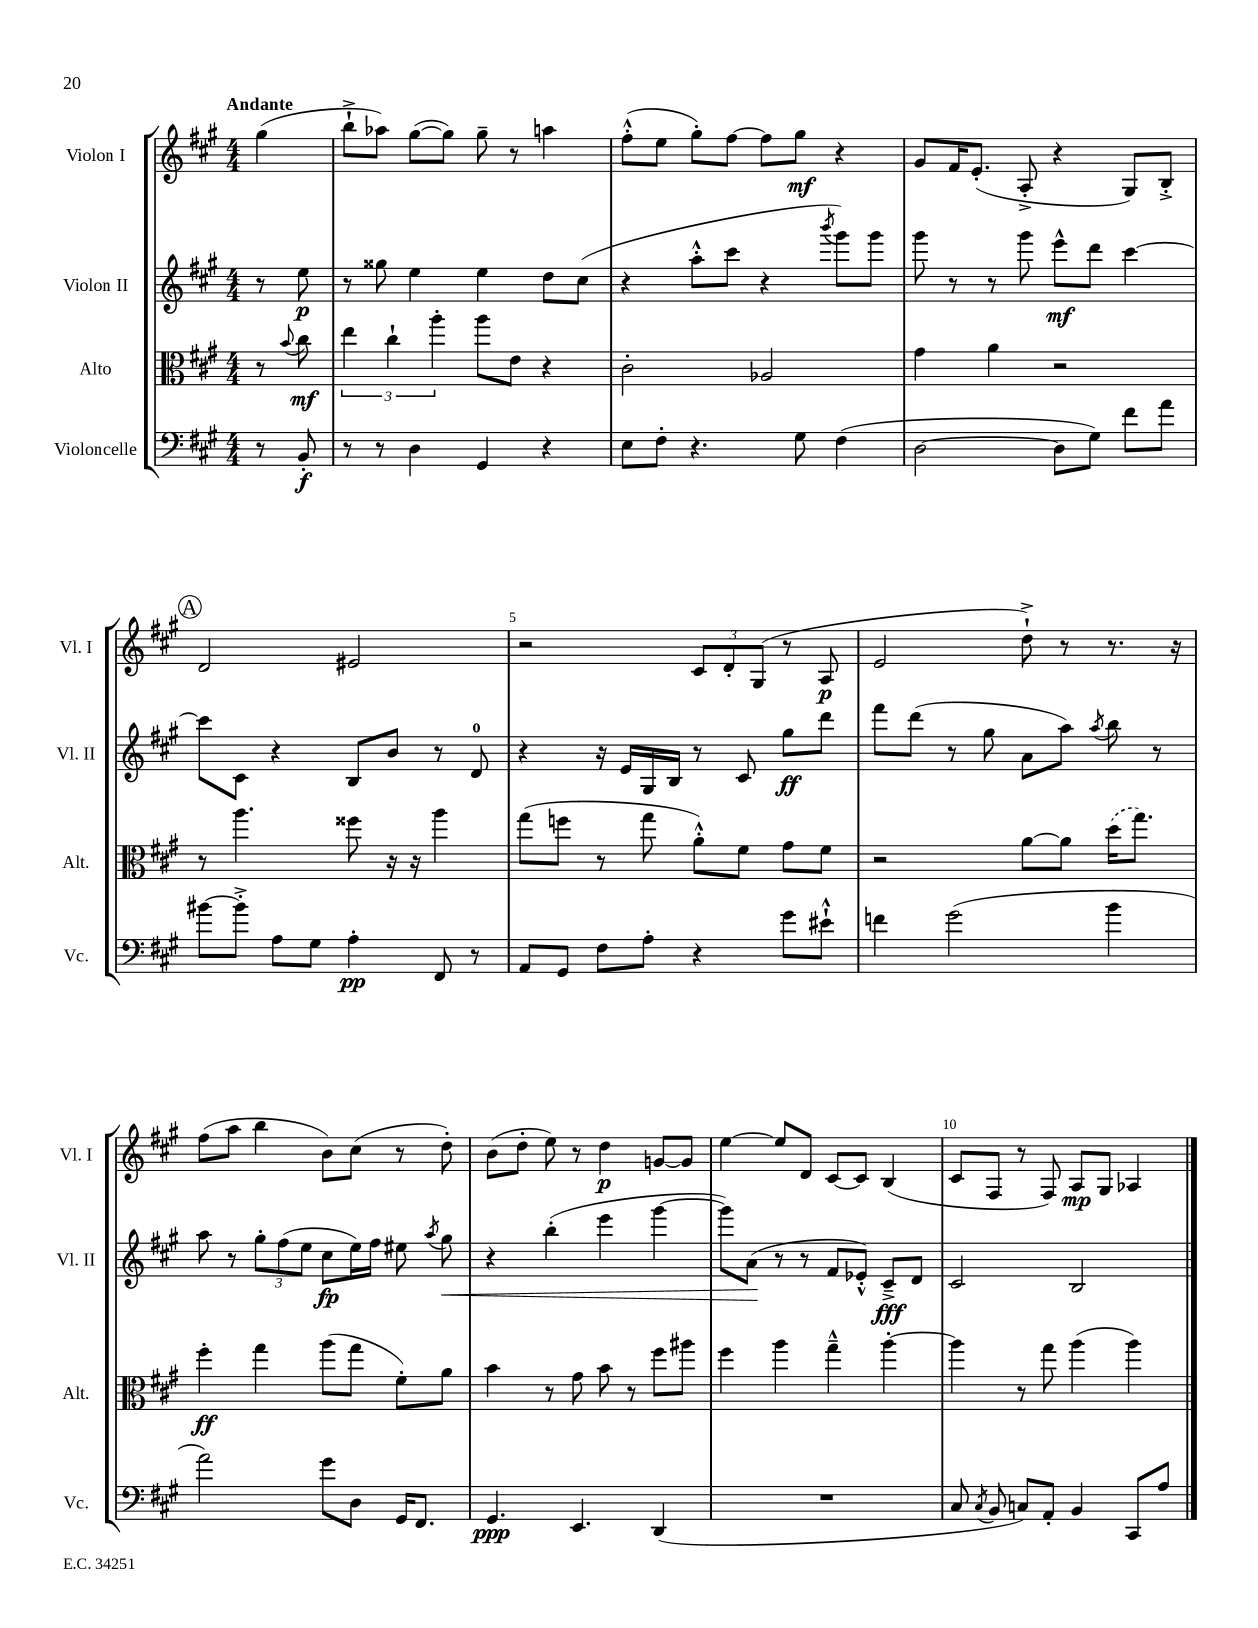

**kern	**kern	**kern	**kern
*staff4	*staff3	*staff2	*staff1
*clefF4	*clefC3	*clefG2	*clefG2
*k[f#c#g#]	*k[f#c#g#]	*k[f#c#g#]	*k[f#c#g#]
*M4/4	*M4/4	*M4/4	*M4/4
8r	8r	8r	(4gg#
.	8qqb	.	.
8BB'	8cc#	8ee	.
=	=	=	=
8r	6ee	8r	8bb`^
8r	.	8gg##	8aa-)
.	6cc#`	.	.
4D	.	4ee	([8gg#
.	6aa'	.	.
.	.	.	8gg#])
4GG#	8aa	4ee	8gg#~
.	8e	.	8r
4r	4r	8dd	4aa
.	.	(8cc#	.
=	=	=	=
8E	2c#'	4r	(8ff#'^^
8F#'	.	.	8ee
4.r	.	8aa'^^	8gg#')
.	.	8ccc#	[8ff#
.	2A-	4r	8ff#]
8G#	.	.	8gg#
.	.	8qbbb	.
(4F#	.	8ggg#)	4r
.	.	8ggg#	.
=	=	=	=
[2D	4g#	8ggg#	8g#
.	.	8r	16f#
.	.	.	(8.e'
.	4a	8r	.
.	.	8ggg#	8A'^
8D]	2r	8eee^^	4r
8G#)	.	8ddd	.
8f#	.	[4ccc#	8G#)
8a	.	.	8B'^
=	=	=	=
[8b#	8r	8ccc#]	2d
8b#'^]	4.aa	8c#	.
8A	.	4r	.
8G#	.	.	.
4A'	8ff##	8B	2e#
.	16r	8b	.
.	16r	.	.
8FF#	4aa	8r	.
8r	.	8d	.
=	=	=	=
8AA	(8gg#	4r	2r
8GG#	8ff	.	.
8F#	8r	16r	.
.	.	16e	.
8A'	8gg#	16G#	.
.	.	16B	.
4r	8a'^^)	8r	12c#
.	.	.	12d'
.	8f#	8c#	.
.	.	.	(12G#
8g#	8g#	8gg#	8r
8e#`^^	8f#	8ddd	8A
=	=	=	=
4f	2r	8fff#	2e
.	.	(8ddd	.
(2g#	.	8r	.
.	.	8gg#	.
.	[8a	8a	8dd`^)
.	8a]	8aa)	8r
.	.	8qaa	.
4b	(16dd	8bb	8.r
.	8.gg#)	.	.
.	.	8r	.
.	.	.	16r
=	=	=	=
2a)	4ff#'	8aa	(8ff#
.	.	8r	8aa
.	4gg#	12gg#'	4bb
.	.	(12ff#	.
.	.	12ee	.
8g#	(8aa	8cc#	8b)
8D	8gg#	16ee)	(8cc#
.	.	16ff#	.
16GG#	8f#')	8ee#	8r
8.FF#	.	.	.
.	.	8qaa	.
.	8a	8gg#	8dd')
=	=	=	=
4.GG#	4b	4r	(8b
.	.	.	8dd'
.	8r	(4bb'	8ee)
4.EE	8g#	.	8r
.	8b	4eee	4dd
.	8r	.	.
(4DD	8ff#	[4ggg#	[8g
.	8aa#	.	8g]
=	=	=	=
1r	4ff#	8ggg#])	[4ee
.	.	(8a	.
.	4aa	8r	8ee]
.	.	8r	8d
.	4gg#~^^	8f#	[8c#
.	.	8e-'^^)	8c#]
.	[4aa'	8c#~^	(4B
.	.	8d	.
=	=	=	=
8C#	4aa]	2c#	8c#
8qC#	.	.	.
8BB	.	.	8F#
8C)	8r	.	8r
8AA'	8gg#	.	8F#)
4BB	(4aa	2B	8A
.	.	.	8G#
8CC#	4aa)	.	4A-
8A	.	.	.
==	==	==	==
*-	*-	*-	*-
